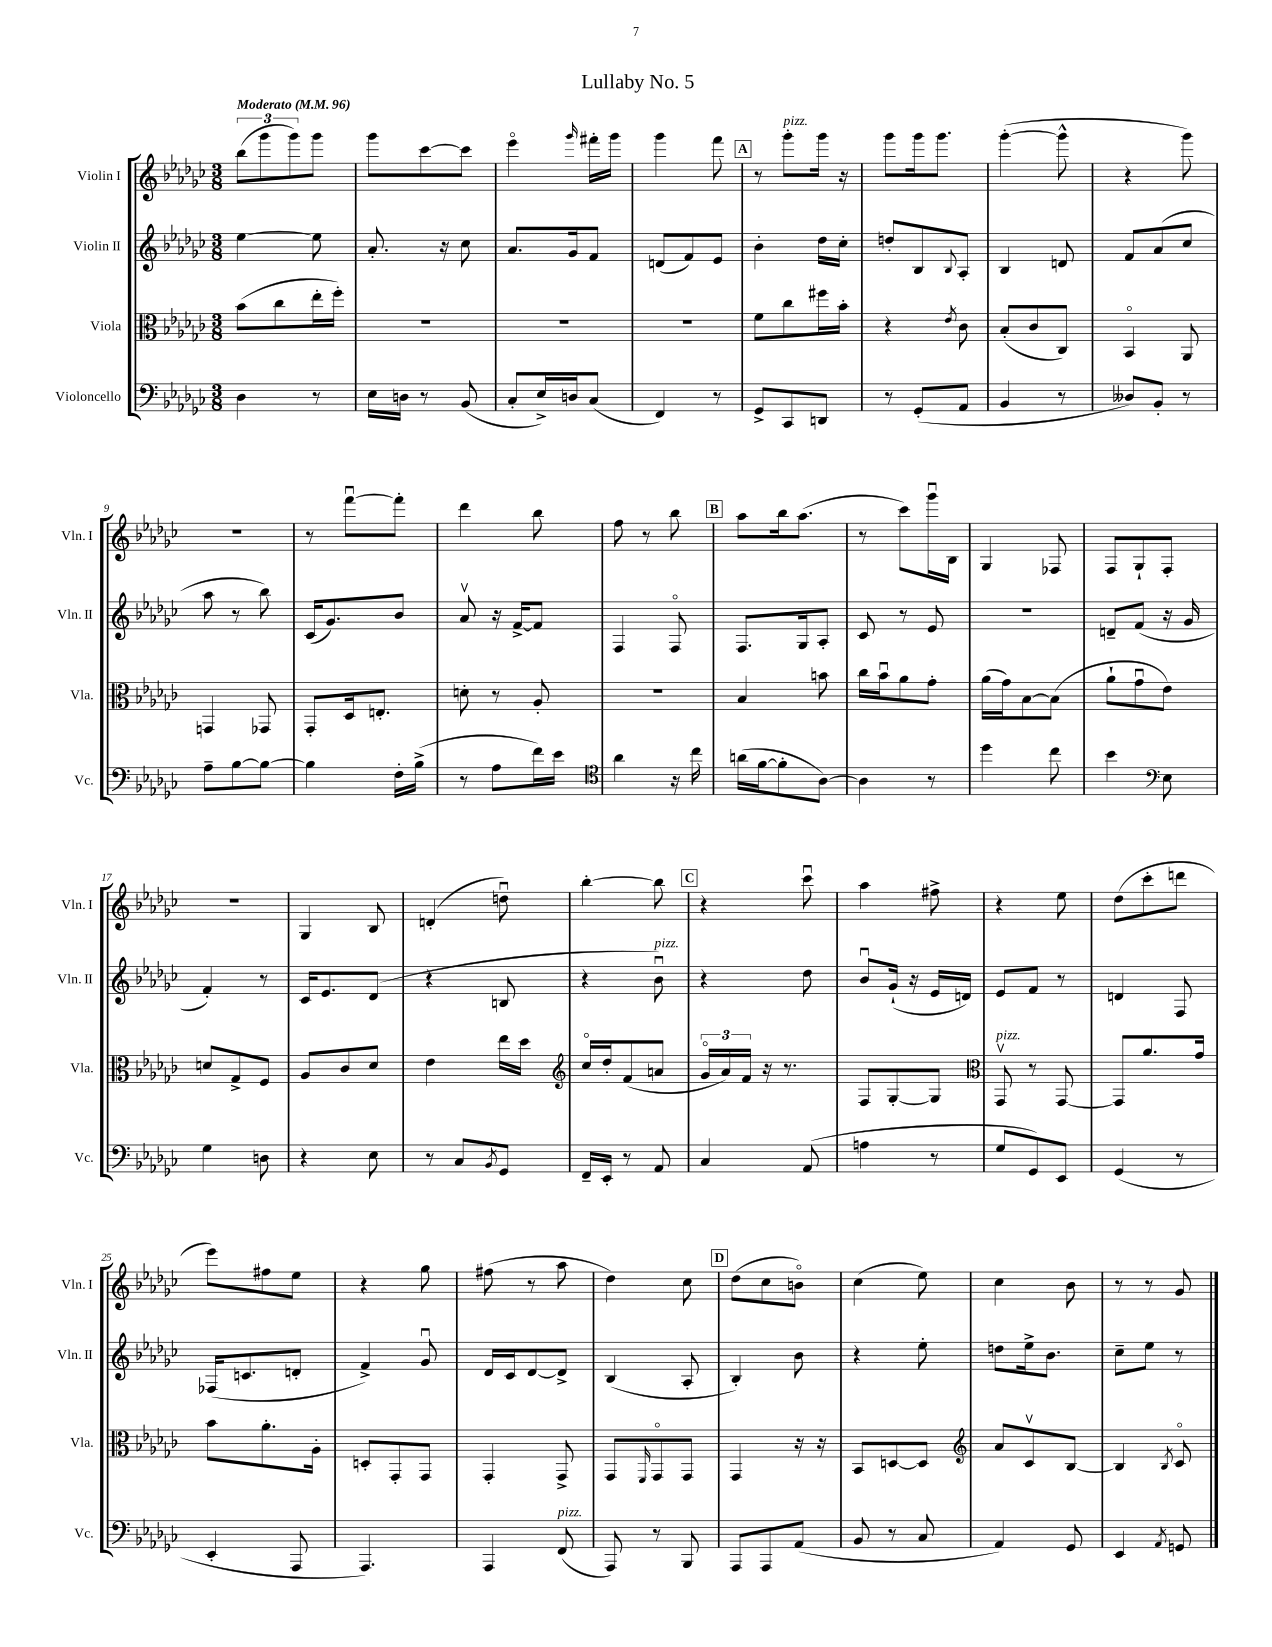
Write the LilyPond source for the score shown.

\header { title = "Lullaby No. 5" }
<<
\new StaffGroup <<
\new Staff = "s0" \with { instrumentName = "Violin I" shortInstrumentName = "Vln. I" } {
    \clef treble \key ges \major \numericTimeSignature \time 3/8 \tempo "Moderato" 4 = 96
    \tuplet 3/2 { bes''8( ges'''8 ges'''8) } ges'''8 |
    ges'''8 ces'''8~ ces'''8 |
    ees'''4\flageolet \grace { ges'''16 } fis'''16-. ges'''16 |
    ges'''4 f'''8 |
    \mark \markup { \box "A" } r8 ges'''8-.^\markup { \italic "pizz." } ges'''16 r16 |
    ges'''8 ges'''16 ges'''8. |
    ges'''4~-.( ges'''8-^ |
    r4 ges'''8) |
    R4. |
    r8 f'''8~\downbow f'''8-. |
    des'''4 bes''8 |
    f''8 r8 bes''8 |
    \mark \markup { \box "B" } aes''8 bes''16 aes''8.( |
    r8 ces'''8) ges'''16\downbow bes16 |
    ges4 fes8 |
    f8 ges8-! f8-. |
    R4. |
    ges4 bes8 |
    d'4-.( d''8\downbow) |
    bes''4~-. bes''8 |
    \mark \markup { \box "C" } r4 ces'''8\downbow |
    aes''4 fis''8-> |
    r4 ees''8 |
    des''8( ces'''8-. d'''8 |
    ees'''8) fis''8 ees''8 |
    r4 ges''8 |
    fis''8( r8 aes''8 |
    des''4) ces''8 |
    \mark \markup { \box "D" } des''8( ces''8 b'8\flageolet) |
    ces''4( ees''8) |
    ces''4 bes'8 |
    r8 r8 ges'8 \bar "|." |
}
\new Staff = "s1" \with { instrumentName = "Violin II" shortInstrumentName = "Vln. II" } {
    \clef treble \key ges \major \numericTimeSignature \time 3/8
    ees''4~ ees''8 |
    aes'8.-. r16 ces''8 |
    aes'8. ges'16 f'8 |
    d'8( f'8) ees'8 |
    \mark \markup { \box "A" } bes'4-. des''16 ces''16-. |
    d''8-. bes8 \appoggiatura { bes8 } aes8-. |
    bes4 d'8 |
    f'8 aes'8( ces''8 |
    aes''8 r8 bes''8) |
    ces'16( ges'8.) bes'8 |
    aes'8\upbow r16 f'16~-> f'8 |
    f4 f8\flageolet |
    \mark \markup { \box "B" } f8. ges16 aes8-. |
    ces'8 r8 ees'8 |
    R4. |
    d'8-- f'8( r16 ges'16 |
    f'4-.) r8 |
    ces'16 ees'8. des'8( |
    r4 b8 |
    r4 bes'8\downbow^\markup { \italic "pizz." }) |
    \mark \markup { \box "C" } r4 des''8 |
    bes'8\downbow ges'16-!( r16 ees'16 d'16) |
    ees'8 f'8 r8 |
    d'4 f8 |
    fes16( c'8. d'8-. |
    f'4->) ges'8\downbow |
    des'16 ces'16 des'8~ des'8-> |
    bes4( aes8-. |
    \mark \markup { \box "D" } bes4-.) bes'8 |
    r4 ees''8-. |
    d''8 ees''16-> bes'8. |
    ces''8-- ees''8 r8 \bar "|." |
}
\new Staff = "s2" \with { instrumentName = "Viola" shortInstrumentName = "Vla." } {
    \clef alto \key ges \major \numericTimeSignature \time 3/8
    bes'8( ces''8 ees''16-. f''16-.) |
    R4. |
    R4. |
    R4. |
    \mark \markup { \box "A" } f'8 ces''8 fis''16 bes'16-. |
    r4 \acciaccatura { ees'8 } ces'8 |
    bes8-.( ces'8 ces8) |
    bes,4\flageolet aes,8 |
    g,4 ges,8 |
    ges,8-. des16 e8.-. |
    d'8-. r8 aes8-. |
    R4. |
    \mark \markup { \box "B" } bes4 b'8 |
    ces''16 bes'16\downbow aes'8 ges'8-. |
    aes'16( ges'16) bes8~ bes8( |
    aes'8-! ges'8\downbow ees'8) |
    d'8 ges8-> f8 |
    aes8 ces'8 des'8 |
    ees'4 ees''16 des''16 |
    \clef treble ces''16\flageolet des''16-. f'8( a'8 |
    \mark \markup { \box "C" } \tuplet 3/2 { ges'16\flageolet aes'16) f'16 } r16 r8. |
    f8 ges8~-. ges8 |
    \clef alto ges,8\upbow^\markup { \italic "pizz." } r8 ges,8~ |
    ges,8 aes'8. ges'16 |
    bes'8 aes'8.-. aes16-. |
    d8-. ges,8-. ges,8 |
    ges,4-. ges,8-> |
    ges,8 \grace { f,16 } ges,8\flageolet ges,8 |
    \mark \markup { \box "D" } ges,4 r16 r16 |
    bes,8 d8~ d8 |
    \clef treble aes'8 ces'8\upbow bes8~ |
    bes4 \acciaccatura { bes8 } ces'8\flageolet \bar "|." |
}
\new Staff = "s3" \with { instrumentName = "Violoncello" shortInstrumentName = "Vc." } {
    \clef bass \key ges \major \numericTimeSignature \time 3/8
    des4 r8 |
    ees16 d16 r8 bes,8( |
    ces8-. ees16->) d16 ces8( |
    f,4) r8 |
    \mark \markup { \box "A" } ges,8-> ces,8 d,8 |
    r8 ges,8-.( aes,8 |
    bes,4 r8 |
    deses8) bes,8-. r8 |
    aes8-- bes8~ bes8~ |
    bes4 f16-. bes16->( |
    r8 aes8 f'16) ees'16 |
    \clef tenor aes'4 r16 ces''16 |
    \mark \markup { \box "B" } a'16( f'16~ f'8-. aes8~) |
    aes4 r8 |
    des''4 ces''8 |
    bes'4 \clef bass ees8 |
    ges4 d8 |
    r4 ees8 |
    r8 ces8 \acciaccatura { bes,8 } ges,8 |
    f,16-- ees,16-. r8 aes,8 |
    \mark \markup { \box "C" } ces4 aes,8( |
    a4 r8 |
    ges8 ges,8) ees,8 |
    ges,4( r8 |
    ees,4-. aes,,8 |
    aes,,4.) |
    aes,,4 f,8^\markup { \italic "pizz." }( |
    aes,,8) r8 bes,,8 |
    \mark \markup { \box "D" } aes,,8 aes,,8 aes,8( |
    bes,8 r8 ces8 |
    aes,4) ges,8 |
    ees,4 \acciaccatura { aes,8 } g,8 \bar "|." |
}
>>
>>
